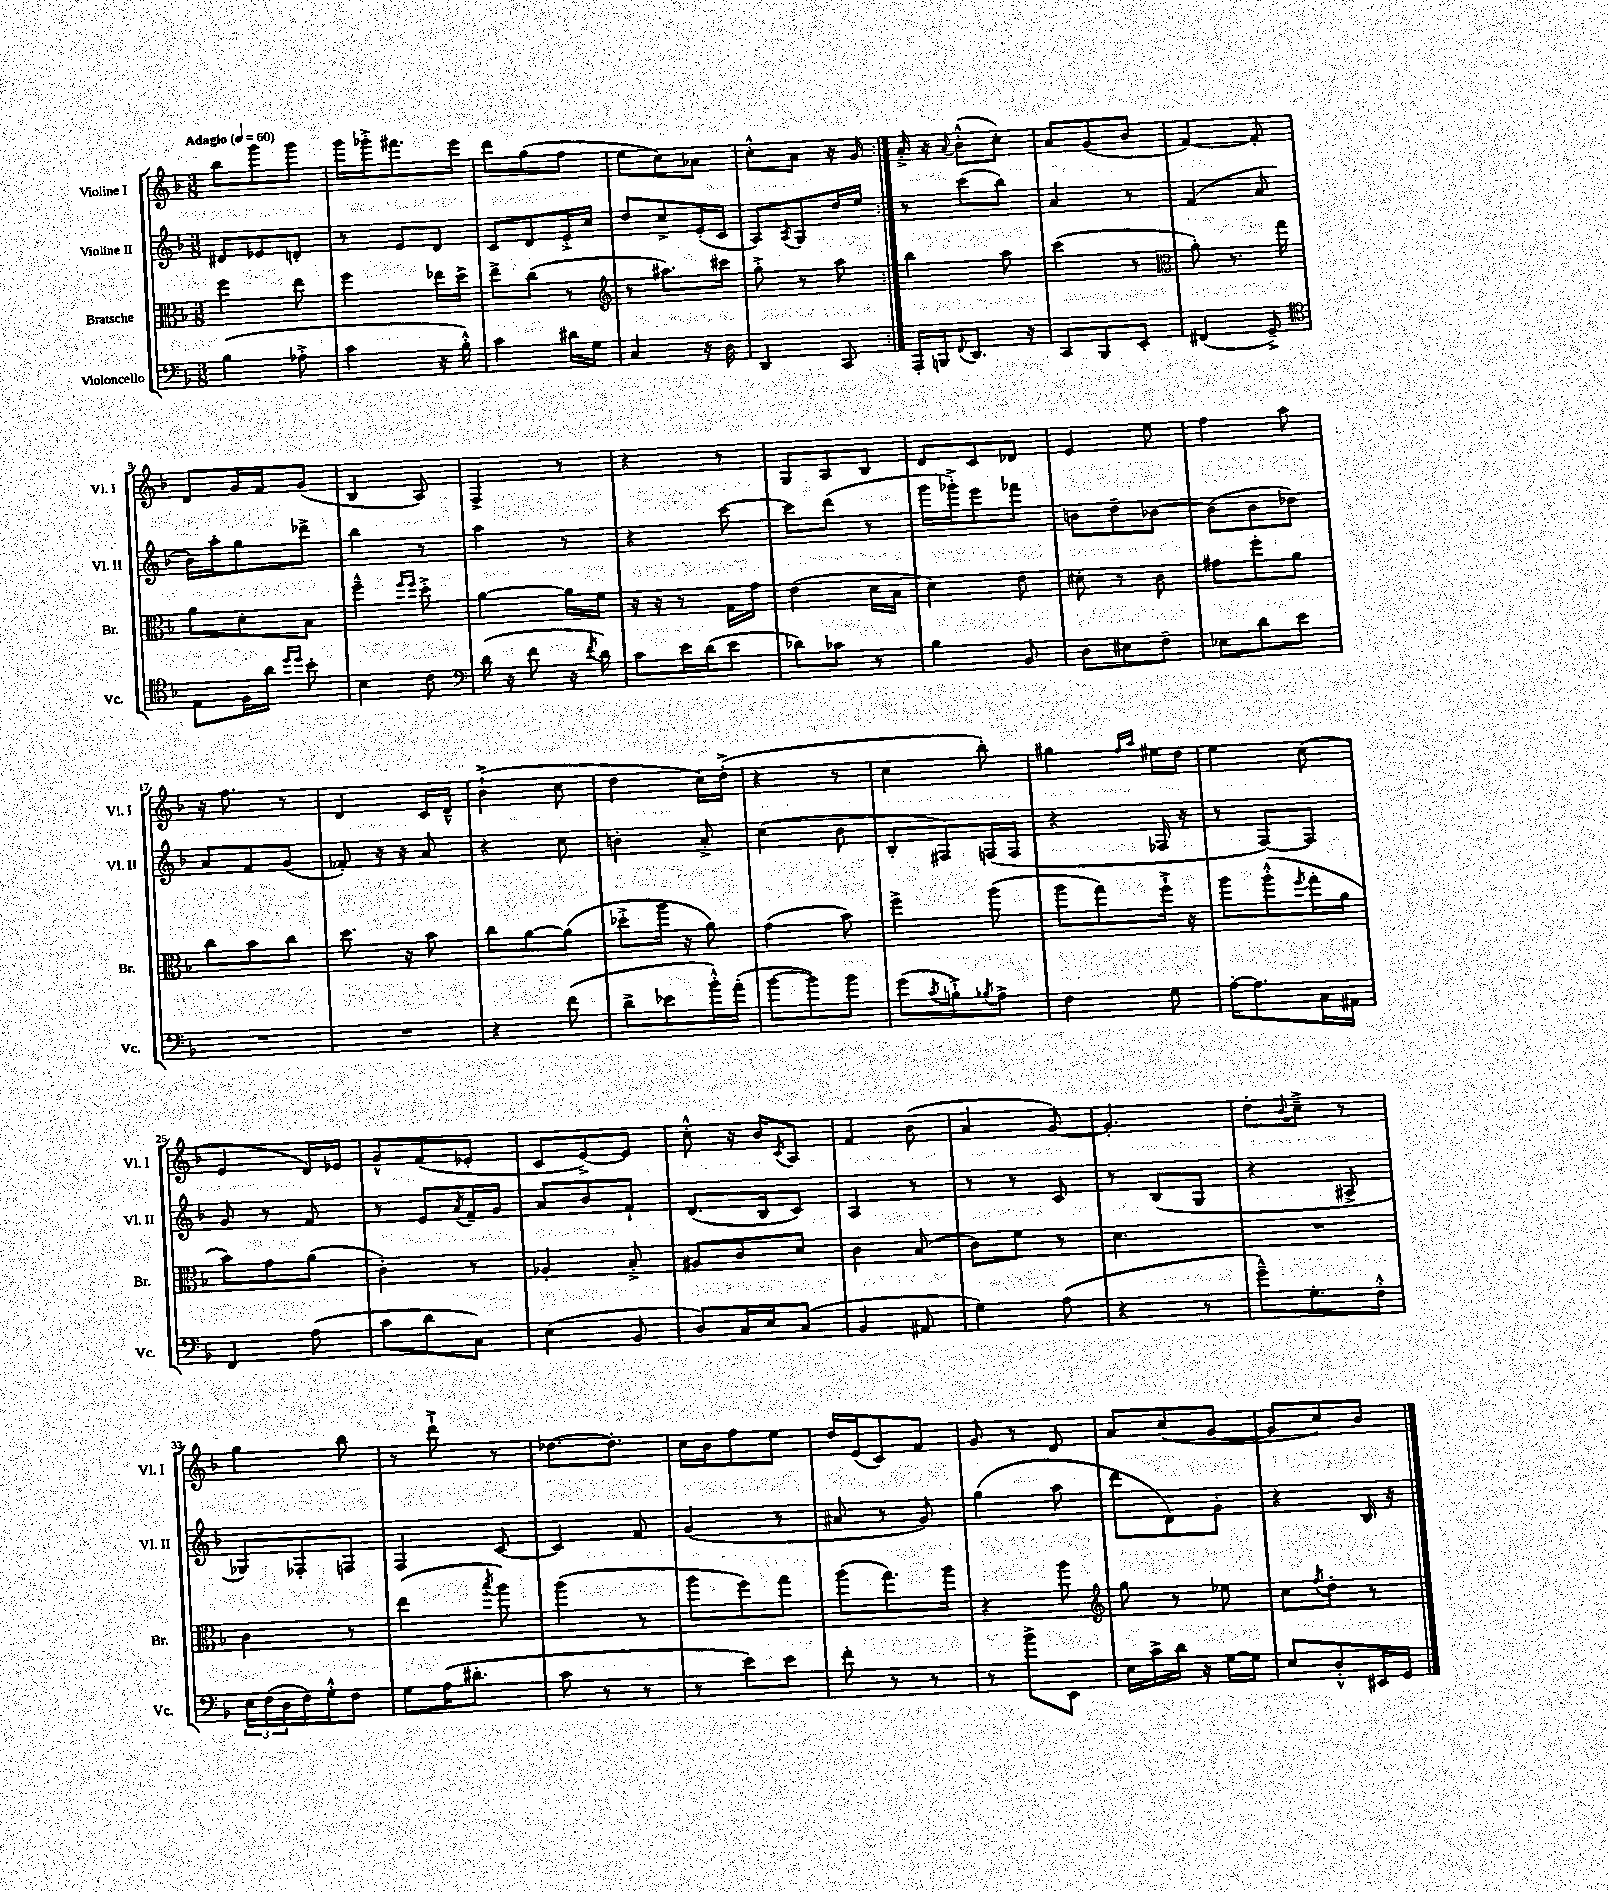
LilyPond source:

<<
\new StaffGroup <<
\new Staff = "s0" \with { instrumentName = "Violine I" shortInstrumentName = "Vl. I" } {
    \clef treble \key f \major \numericTimeSignature \time 3/8 \tempo "Adagio" 4 = 60
    \repeat volta 2 { bes''8 g'''8 g'''8 |
    g'''16 ges'''16-.-> fis'''8. e'''16 |
    d'''8 g''8( f''8 |
    e''8 c''8) aes'8 |
    c''8-.-^ a'8 r16 g'16 | }
    a'16-.-> r16 \appoggiatura { a'8 } bes'8-.-^( c''8-.) |
    a'8 g'8( bes'8 |
    f'4~) f'8-. |
    d'8 g'16 f'16 g'8( |
    bes4 a8) |
    f4-> r8 |
    r4 r8 |
    g8 a8 bes8 |
    d'8 c'8 des'8 |
    e'4 e''8 |
    f''4 a''8 |
    r16 f''8. r8 |
    d'4 c'16 d'16---^ |
    bes'4-!->( c''8 |
    d''4 c''16) d''16-.->( |
    r4 r8 |
    c''4 bes''8-.) |
    gis''4 \grace { f''16 a''16 } eis''16 d''16 |
    e''4 c''8( |
    e'4 d'16) ees'16 |
    g'8-^ f'8( ees'8-. |
    c'8 e'8~->) e'8 |
    c''8-.-^ r16 bes'16 \acciaccatura { c'8 } a8 |
    f'4 bes'8( |
    a'4 g'8~) |
    g'4.-. |
    d''8-. \appoggiatura { bes'8 } c''8---> r8 |
    g''4 bes''8 |
    r8 d'''8-!-> r8 |
    des''8.~ des''8.-. |
    c''16 bes'16 f''8 e''8 |
    d''16 e'16( c'8) f'8 |
    g'8 r8 d'8 |
    a'8 c''8( g'8~ |
    g'8 c''8) bes'8 \bar "|." |
}
\new Staff = "s1" \with { instrumentName = "Violine II" shortInstrumentName = "Vl. II" } {
    \clef treble \key f \major \numericTimeSignature \time 3/8
    \repeat volta 2 { dis'8 ees'8 d'8-. |
    r8 e'8 d'8 |
    c'8 d'8 e'16-.-> c''16 |
    d''8 c''8-> e'16-.( c'16 |
    a8) \acciaccatura { a8 } g8 d''16 e''16 | }
    r8 c'''8( bes''8) |
    a'4 r8 |
    f'4( a'8 |
    bes'16) a''16-. g''8 des'''8-> |
    bes''4 r8 |
    a''4 r8 |
    r4 c'''8~ |
    c'''8 d'''8( r8 |
    g'''16 ges'''16-.->) e'''8 fes'''8 |
    b'8 d''8-- bes'8~ |
    bes'8( bes'8 des''8) |
    a'8 f'8 g'8( |
    fes'8-.) r16 r16 a'8 |
    r4 c''8 |
    b'4-. a'8-.-> |
    c''4( bes'8 |
    bes8-. fis8) f16( f16 |
    r4 fes16 r16 |
    r8 f8~) f8 |
    g'8 r8 f'8 |
    r8 e'8 \acciaccatura { a'8 } f'16-- g'16 |
    a'8 bes'8 f'8-! |
    d'8.( bes16 c'8) |
    a4 r8 |
    r8 r8 c'8 |
    r8 bes8( g8 |
    r4 ais8-> |
    ges8) fes8-. f8 |
    f4 c'8~ |
    c'4 f'8 |
    g'4( r8 |
    ais'8 r8 g'8) |
    g''4( a''8 |
    d'''8 d'8) g'8-. |
    r4 bes16 r16 \bar "|." |
}
\new Staff = "s2" \with { instrumentName = "Bratsche" shortInstrumentName = "Br." } {
    \clef alto \key f \major \numericTimeSignature \time 3/8
    \repeat volta 2 { f''4 e''8 |
    f''4 ees''16 d''16-> |
    e''8-> c''8( r8 |
    \clef treble r8 ais''8.) cis'''16 |
    g''8-.-> r8 a''8 | }
    bes''4 a''8 |
    c'''4( r8 |
    \clef alto a'8-.) r8. g''16 |
    a'8 d'8-. bes8 |
    f''4---^ \grace { f''16 f''16 } d''8-.-> |
    a'4~ a'16 f'16 |
    r16 r16 r8 g16 g'16 |
    e'4( d'16 bes16 |
    d'4) e'8 |
    dis'8-. r8 c'8 |
    gis'8 f''8-. a'8 |
    c''8 bes'8 c''8 |
    d''8. r16 bes'8 |
    c''8 a'8~ a'8( |
    des''8-.-> a''16 r16 a'8) |
    g'4( bes'8) |
    f''4-> a''8( |
    a''8 g''8) f''16-!-> r16 |
    a''8 a''8-.-^( \acciaccatura { f''8 } g''16-. a'16 |
    bes'8) g'8 a'8( |
    c'4-.) r8 |
    aes4-. bes8-.-> |
    ais8 c'8 d'8 |
    c'4 bes8( |
    c'8) f'8 r8 |
    d'4. |
    R4. |
    c'4 r8 |
    e''4( \acciaccatura { bes''8 } a''8) |
    a''4( r8 |
    a''8 f''8) g''8 |
    a''8( g''8.) a''16 |
    r4 a''8 |
    \clef treble g''8 r8 ees''8 |
    c''8 \acciaccatura { f''8 } d''8-. r8 \bar "|." |
}
\new Staff = "s3" \with { instrumentName = "Violoncello" shortInstrumentName = "Vc." } {
    \clef bass \key f \major \numericTimeSignature \time 3/8
    \repeat volta 2 { bes4( aes8-.-> |
    c'4 r16 bes16-.-^) |
    c'4 dis'16 g16 |
    c4 r16 d16 |
    d,4 c,8 | }
    a,,16-. b,,16 \appoggiatura { f,8 } d,8. r16 |
    c,8 bes,,8 e,8-. |
    fis,4( g,8--->) |
    \clef tenor e8 f16 a'16 \grace { d''16 d''16 } bes'8-. |
    bes4 c'8 |
    \clef bass d'16( r16 f'8 r16 \acciaccatura { f'8 } d'16) |
    c'8 e'16 d'16( e'8 |
    des'8) ces'8 r8 |
    bes4 bes,8 |
    d8 eis8 f8-- |
    ees8 d'8 e'8 |
    R4. |
    R4. |
    r4 f'8( |
    d'8-> ees'8 bes'16-.-^) a'16-.( |
    bes'8~ bes'8) bes'8 |
    g'8( \acciaccatura { c'8 } b8-!->) \acciaccatura { bes8 } a8-> |
    f4 g8 |
    a16~-. a8. c16 ais,16 |
    f,4 a8( |
    c'8 d'8 c8) |
    e4( bes,8 |
    d8) c16 e16 c8( |
    bes,4 ais,8 |
    g4) a8( |
    r4 r8 |
    g'8---^) g8.-. f16-.-^ |
    \tuplet 3/2 { e16 f16( d16 } f16) g16-.-^ f8 |
    g8 a16( dis'8.-. |
    c'8 r8 r8 |
    r8 e'8) e'8 |
    f'8-. r8 r8 |
    r8 bes'8-> e,8 |
    e16 c'16-> d'16 r16 g16~ g16 |
    e8 d8-.-^ eis,16 g,16 \bar "|." |
}
>>
>>
